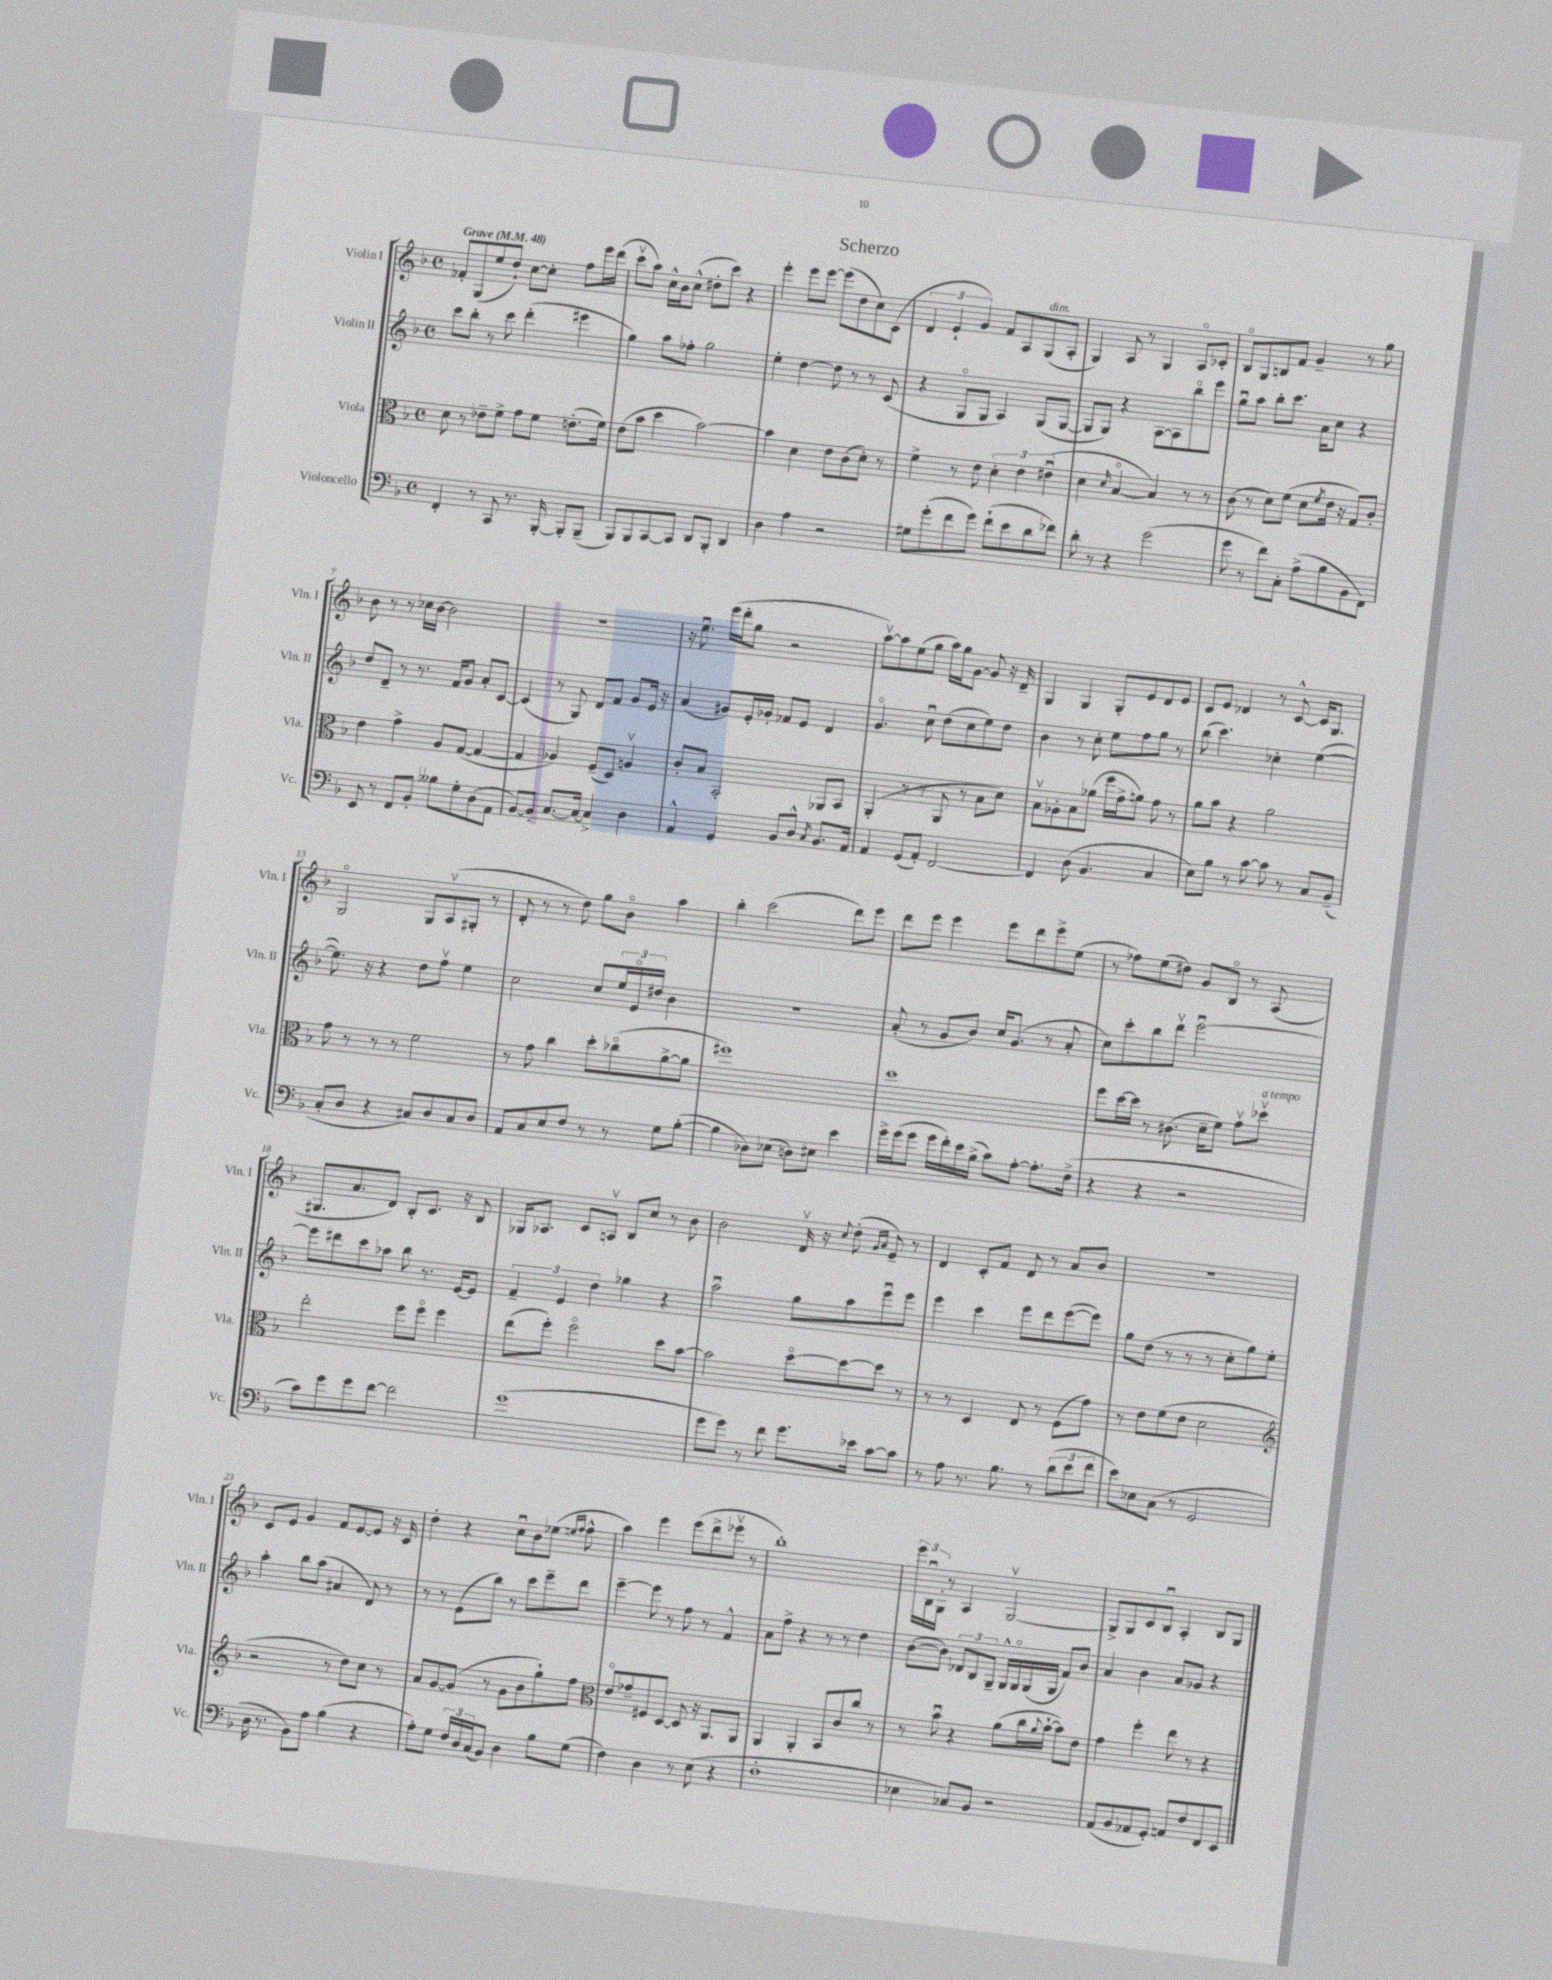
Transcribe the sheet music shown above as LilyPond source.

\header { title = "Scherzo" }
<<
\new StaffGroup <<
\new Staff = "s0" \with { instrumentName = "Violin I" shortInstrumentName = "Vln. I" } {
    \clef treble \key f \major \defaultTimeSignature \time 4/4 \tempo "Grave" 4 = 48
    fes'8-. g8( e''8 d''8-!) c''8~ c''8-. f''8 e'''16 d'''16( |
    c'''8\upbow a''8) c''16-^ bes'16 c''8-^( dis''8-. c'''8) r4 |
    e'''4-. e'''8 e'''8~ e'''8( d''8 c''8) c'8( |
    \tuplet 3/2 { d'4 e'4-! g'4) } f'8 a8 g8^\markup { \italic "dim." }( a8-. |
    g4) a8 r8 g4 a8\flageolet ces'8-. |
    bes8\flageolet g8 b8 f'8 g'4-- r8 g''8 |
    bes'8 r8 r8 ces''16 bes'16~ bes'2 |
    R1 |
    r16 e''8.\downbow e'''16( d'''16-. g''8 r2 |
    a''8~\upbow) a''8 e''8( g''8 a''16) g''16 g'8~ g'8 r16 d'16-- |
    g4 g4 g8-. e'8 d'8 e'8 |
    c'8 e'8 des'4 r8 c'8~-^ c'16 g8. |
    g2\flageolet g8 a8\upbow( gis8-. r8 |
    d'8-. r8 r8 d''8) g''8 bes'8\flageolet a''4 |
    bes''4-. c'''2( d'''8) e'''8 |
    d'''8 e'''8 e'''4 e'''8 d'''8 e'''8-> e''8( |
    r8 fes''8) e''8( dis''8) g'8 bes8\flageolet r8 a8( |
    gis8. a'8. d'8) bes8-. c'8. r16 bes8 |
    ges16 aes8. c'8 a8\upbow bes8 c''8 r8 bes'8 |
    bes'2 d'16\upbow r16 \appoggiatura { c''8 } d''8-.( \grace { g'16 a'16 } e'8--) r8 |
    d'4 c'8-. f'8 d'8 r8 a'8 bes'8 |
    r1 |
    c'8 e'8 g'4 f'8 e'8~ e'8 r16 c'16 |
    d''4-. r4 c''8\downbow bes'8 ees''8( \grace { e''16 f''16 } f''8-^ |
    a''4) e'''4 e'''8( d'''8-> ees'''8\upbow r8 |
    bes''1-.) |
    \tuplet 3/2 { e'''16 bes16\downbow g16-. } r8 a4 g2~\upbow |
    g8-> g8 c'8 bes8\downbow a4-. bes8 g8 \bar "|." |
}
\new Staff = "s1" \with { instrumentName = "Violin II" shortInstrumentName = "Vln. II" } {
    \clef treble \key f \major \defaultTimeSignature \time 4/4
    c'''8 bes''8-. r8 c'''8 d'''4-.( eis'''4 |
    g''4) a''8 fes''8-. g''2 |
    e''4-. d''4~ d''8 r8 r8 c'8( |
    r4 g8\flageolet g8 a4) g8( g8~ |
    g8 g8) r4 a8~ a8 bes''8\flageolet e'''8 |
    g''8\downbow a''8 bes''8-. c'''8. a'16 c''8 r4 |
    d''8 d'8-- r8 r8. f'16 g'8 a'8-. c'8~ |
    c'4( r8 g8) d'8 f'8 g'8 e'16 r16 |
    a'4( gis'8) e'16-. ges'16-. fes'8 e'8 d'4 |
    g'4.\flageolet c''8\downbow d''8( c''8 e''8) d''8 |
    bes'4 r8 c''8-. e''8 f''8 g''8 r8 |
    bes''8( c'''4.) ces''4-. e''4~( |
    e''8.) r16 r4 d''8 f''8\upbow e''4 |
    c''2 c''8 \tuplet 3/2 { e''16 e'16\flageolet dis''16 } bes'4 |
    R1 |
    a'8-.( r8 g'8 bes'8) c''16 g'8.( r8 a'8-. |
    c''8) c'''8-. bes''8 d'''8\upbow e'''2~\downbow |
    e'''8 dis'''8 c'''8 aes''8 bes''8 r8. e'16~ e'8 |
    \tuplet 3/2 { f'4-- e'4 d''4 } ges''4 r4 |
    a''2\downbow g''8 a''8 e'''8\downbow e'''8 |
    e'''4 c'''4 e'''8 d'''8 e'''8~( e'''8) |
    g''8 d''8( r8 r8 r8 c''8-. g''8) e''8-. |
    a''4-. bes''8 a''8( ais'4 d'8) r8 |
    r8 r8 e'8( bes''8) r8 c'''8 e'''8-- d'''8 |
    e'''4~-- e'''8 r8 f''8 r8 f'4-^ |
    a'8 f''8-> r4 r8 r8 d''4 |
    bes'8~( bes'8) \tuplet 3/2 { des'8 bes8 g8-- } g16-^ g16\flageolet g16( g16 f'8) bes'8 |
    a'4 bes'4 a'8 ges'8 r4 \bar "|." |
}
\new Staff = "s2" \with { instrumentName = "Viola" shortInstrumentName = "Vla." } {
    \clef alto \key f \major \defaultTimeSignature \time 4/4
    d'8 r8 ees'8-- f'8-> g'8 f'8 e'8.-.( f'16) |
    e'8( bes'8 d''4 bes'2~) |
    bes'4 d'4 e'8 c'8( d'8-.) r8 |
    f'4-> r8 e'8 \tuplet 3/2 { d'4-. e'4 eis'4\downbow( } |
    d'4 \grace { d'16 } bes4~\flageolet bes4) r8 r8 |
    c'8( r8 d'8) f'8( d'8 \acciaccatura { f'8 } e'16 r16 g8) c'8-. |
    e'4 g'4-> a8 g8~( g4~ |
    g4 aes4) f8--( d8) a4\upbow |
    c'8-. bes8 bes,2-. aes,8 bes,8 |
    a,4-.( r8 r8 a,8 r8 bes8 d'8) |
    bes8\upbow aes8-. bes8 aes'8( f''16 g'16-> a'8) g'8 r8 |
    a'8 bes'8 r4 a'2 |
    g'8 r8 r8 r8 f'2 |
    r8 g'8 c''4 d''8-. ces''8\flageolet( a'8~-> a'8 |
    fis''1) |
    d''1 |
    f''8 d''16~ d''16 r8 cis'8.( d'16-- f'8) g'8\upbow des''8\upbow^\markup { \italic "a tempo" } |
    e''2-. f''8 f''8\flageolet f''4 |
    e''8( f''8-.) f''2\flageolet d''8 bes'8~ |
    bes'2 d''8~\flageolet d''8~ d''8 r8 |
    r8 r8 d4 e8 r8 f8( g'8) |
    r8 e'8 f'8( e'8 d'2 |
    \clef treble r2 r8 d''8) c''8 r8 |
    a'8 g'8~ g'8( r8 g'8 bes'8 g''8-!) f''8 |
    \clef alto e'8\flageolet ges'8-- fis8 d8~ d8 r16 a,8. a,8 |
    a,4 a,4-. bes,8 c'8 c''8 r8 |
    r8 bes'8\downbow r4 a'8( c''16 \appoggiatura { a'8 } bes'16~-! bes'8) e'8 |
    g'4 f''4-. e''8 r8 r4 \bar "|." |
}
\new Staff = "s3" \with { instrumentName = "Violoncello" shortInstrumentName = "Vc." } {
    \clef bass \key f \major \defaultTimeSignature \time 4/4
    f,4-. r8 c,8 r8. bes,,16~-. bes,,8-. bes,,8--( |
    bes,,8) bes,,8 c,8~ c,8 d,8 bes,,8-. d,4 |
    d4 a4 r2 |
    gis8 g'8-.( f'8 g'8) f'8-!( e'8 d'8 fes'8) |
    d'8-. r8 r4 g'2( |
    g'8 r8 f'8) c8-. a8->( bes8 bes,8 f,8) |
    e,8 r8 f,8 bes,8-. beses8 g8-. d8( a,8 |
    bes,8~) bes,8-. c8.~ c16~ c4-> d4 |
    a,4-^ g,4 bes,8 d8-^ \acciaccatura { c8 } bes,8. a,16 |
    a,4 g,8( a,8-.) f,2~ |
    f,4 d8( bes,4. c4 |
    e8) bes8 r8 c'8~ c'8 r8 c8 bes,8--( |
    c8-. d8 r4 cis8) d8 cis8 d8 |
    a,8 c8 e8 f8 r8 r8 g8 bes8~-.( |
    bes4 des8) ees8( d8) eis8 e'4 |
    g'16-> g'16( g'8 g'16 f'16-.) e'16 bes16->( c'8) a8~-. a8.-. f16->( |
    r4 r4 r2 |
    c'8) g'8 g'8 f'8~ f'2 |
    g'1( |
    g'8 g'8) r8 f'8 g'8. ees'16 c'8~ c'8 |
    r8 a8 r8. bes8. r8 \tuplet 3/2 { d'8( e'8 f'8 } |
    e'8) ees8 c8( r8 g,2 |
    d16 r8. bes,8) a8 bes4( r4 |
    a8-.) g8 \tuplet 3/2 { f16 d16 c16( } bes,8) d4 bes8 g8( |
    f4) d4 r8 e8( r4 |
    f1-. |
    ees4 ces8) bes,8 r2 |
    a,8( bes,8 aes,8 g,8-.) a,8 f8 f,8 e,8 \bar "|." |
}
>>
>>
